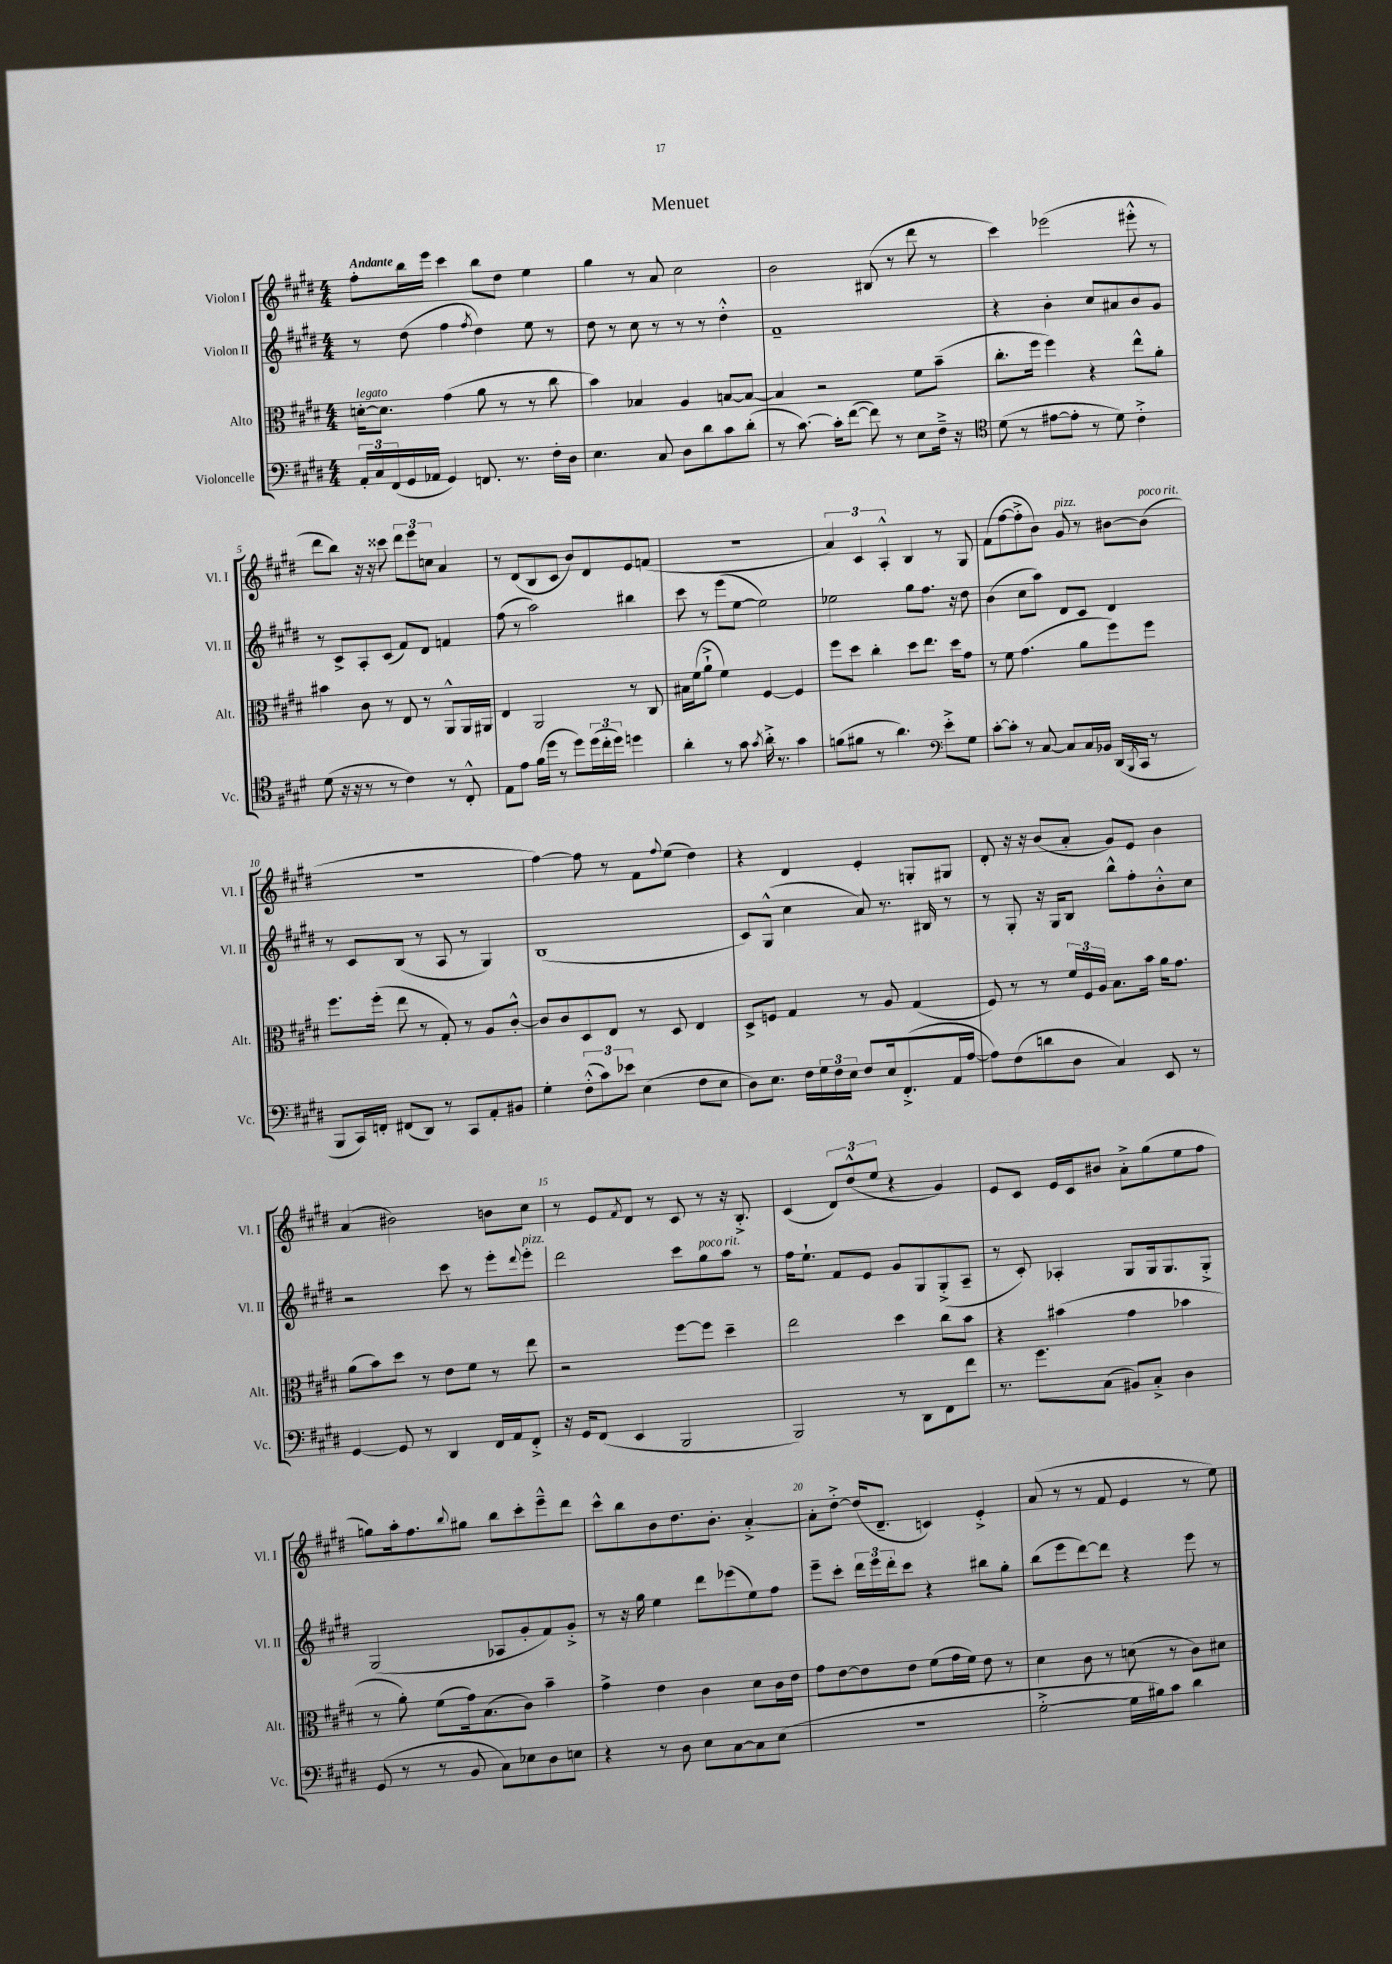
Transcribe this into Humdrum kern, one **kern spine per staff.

**kern	**kern	**kern	**kern
*staff4	*staff3	*staff2	*staff1
*clefF4	*clefC3	*clefG2	*clefG2
*k[f#c#g#d#]	*k[f#c#g#d#]	*k[f#c#g#d#]	*k[f#c#g#d#]
*M4/4	*M4/4	*M4/4	*M4/4
24AA'	[16d'	8r	8ff#'
24C#	.	.	.
.	8.d]	.	.
(24FF#	.	.	.
16GG#	.	(8dd#	16bb
16AA-	.	.	16eee
4GG#)	(4g#	4ff#	4ccc#
.	.	8qff#	.
8.FF	8a	4dd#)	8bb
.	8r	.	8dd#
8.r	.	.	.
.	8r	8ee	4ee
16F#'	8cc#	8r	.
16D#	.	.	.
=	=	=	=
4.E	4b)	8dd#	4gg#
.	.	8r	.
.	4B-	8cc#	8r
8C#	.	8r	8a
8D#	4A	8r	2cc#
8d#	.	8r	.
8c#	[8B	4dd#'^^	.
(8d#'	8B_	.	.
=	=	=	=
8r	4B]	1f#~	2b
[8.c#)	.	.	.
.	2r	.	.
16c#']	.	.	.
([8f#	.	.	.
8f#])	.	.	(8B#
8r	.	.	8r
8E	8f#	.	8ddd#
16F#~^	(8b~	.	8r
16r	.	.	.
=	=	=	=
*clefC4	*	*	*
(8d#	8.cc#'	4r	4ccc#)
8r	.	.	.
.	16ff#	.	.
[8e#	4ff#)	4b'	(2eee-
8e#']	.	.	.
8r	4r	8cc#	.
8d#)	.	8a#	.
4c#'^	8ee^^	8b	8eee#'^^
.	8a'	8g#	8r
=	=	=	=
(8d#	4b#	8r	8ddd#
16r	.	8c#^	8bb)
16r	.	.	.
8r	8c#	8A'	16r
.	.	.	16r
8r	8r	(8c#	8ccc##
4c#)	8E	8f#)	12ddd#
.	.	.	12eee
.	8r	8d#	.
.	.	.	12cc
8r	8AA^^	4f	4a
8C#'^^	16AA	.	.
.	16AA#	.	.
=	=	=	=
8E	4E	(8ff#	8r
8e	.	8r	(8d#
(16f#	2AA	2aa)	8B
16dd#	.	.	.
8r	.	.	8c#
8dd#)	.	.	8b)
(24dd#	.	.	8d#
24cc#'	.	.	.
24dd#)	.	.	.
4dd	8r	4bb#	8e
.	8C#	.	(8f
=	=	=	=
4a'	16B#	8ccc#	1r
.	(16f#	.	.
.	8a`^	8r	.
8r	4f#)	(8eee	.
8g#	.	[8ee	.
8qg#	.	.	.
16a'^	[4F#	2ee])	.
8.r	.	.	.
4g#	4F#]	.	.
=	=	=	=
(8f	8ff#	2ee-	6a)
8f#	8dd#	.	.
.	.	.	6c#
8r	4cc#'	.	.
.	.	.	6A'^^
4.a)	.	.	.
.	8dd#	8gg#	4B
.	8.ee	8.ff#	.
*clefF4	*	*	*
8e'^	.	.	8r
.	16dd#	16r	.
8G#	8g#	8dd#	8G#
=	=	=	=
[8c#'	8r	(4b	(8f#
8c#']	8f#	.	[8ff#
8r	(4.g#	8cc#	8ff#'^]
[8C#	.	8aa)	8b)
8C#]	.	8d#	8g#
16C#	8a	8c#	8r
16BB-	.	.	.
(16DD#	8ff#)	4d#	[8b#
8qBBB	.	.	.
16CC#	.	.	.
8r	8ff#	.	(8b#]
=	=	=	=
8BBB	8.ff#	8r	1r
16CC#)	.	8c#	.
16FF'	(16ff#'	.	.
(8FF#	8ee	(8B	.
8DD#)	8r	8r	.
8r	8G#')	8A	.
8CC#	8r	8r	.
8AA'	8A	4G#)	.
8BB#	[8c#'^^	.	.
=	=	=	=
4G#'	8c#]	(1B	[4ff#)
.	8c#	.	.
(12F#'^^	8D#	.	8ff#]
12c#)	.	.	.
.	8E	.	8r
12e-	.	.	.
(4E	8r	.	8f#
.	.	.	8qqff#
.	8D#	.	(8ee
8F#	4E	.	4dd#)
8E	.	.	.
=	=	=	=
8D#)	8D#^	8c#)	4r
8.E	8F	(8G#^^	.
.	4G#	4cc#	4d#
16F#	.	.	.
24G#	.	.	.
24F#	.	.	.
24E	.	.	.
8F#	8r	8a)	4e'
16E	8A	8.r	.
(8.FF#'^	.	.	.
.	(4G#	.	8G'
.	.	16B#	.
16AA	.	8r	8G#
[16A	.	.	.
=	=	=	=
8A])	8F#)	8r	8d#'
(8F#	8r	8G#'	16r
.	.	.	16r
8d	8r	16r	(8b
.	.	16G#	.
8D#	24f#	8B	8a'
.	24F#	.	.
.	24A	.	.
4C#)	8.B	8bb^^	8g#)
.	.	8ff#'	8e
.	16b	.	.
8EE	16a	8b'^^	4b
.	8.g#	.	.
8r	.	8cc#	.
=	=	=	=
[4GG#	(8a	2r	(4a
.	8b)	.	.
8GG#]	8dd#	.	2b#)
8r	8r	.	.
4DD#	8e	8ccc#	.
.	8f#	8r	.
16FF#	8r	8eee'	8b
16AA	.	.	.
.	.	8qqddd#	.
8FF#'^	8ee	8eee'	8cc#
=	=	=	=
16r	2r	2ddd#	8r
16GG#	.	.	.
(8FF#	.	.	8e
.	.	.	8qf#
4EE	.	.	8d#
.	.	.	8r
2BBB	[8ff#	8ccc#	8c#
.	8ff#]	8gg#	8r
.	4dd#~	8aa	16r
.	.	.	8.B'^
.	.	8r	.
=	=	=	=
2BBB)	2ee	16ff#	(4c#
.	.	8.ee`	.
.	.	8f#	12d#)
.	.	.	(12dd#^^
.	.	8e	.
.	.	.	12ee
8r	4dd#	8g#	4r
8DD#	.	8G#	.
8FF#	8cc#	(8G#'^	4g#)
8f#	8b	8A~	.
=	=	=	=
8.r	4r	8r	8e
.	.	8c#')	8c#
8.g#	.	.	.
.	(4b#	4A-'	16e
.	.	.	16c#
(8C#	.	.	8b#
8BB#)	4g#	8G#	8a'^
8C#'^	.	16G#	(8gg#
.	.	8.G#	.
4D#	4b-	.	8ee
.	.	8G#'^	8ff#
=	=	=	=
(8GG#	8r	(2G#	8gg)
8r	8a')	.	16aa'
.	.	.	8.ff#
8r	(8f#	.	.
.	.	.	8qqbb
8BB	16g#)	.	8gg#
.	(8.B	.	.
8C#)	.	8A-	8bb
8E-	8c#)	8g#'	8ccc#'
8D#	4b~	8f#)	8eee~^^
8E	.	8g#'^	8ddd#
=	=	=	=
4r	4g#^	8r	8ccc#^^
.	.	16r	8bb
.	.	16gg#	.
8r	4e	4ee	8b
8D#	.	.	8.dd#
8E	4c#	8ddd#	.
.	.	.	8.b'
[8C#	.	(8eee-	.
8C#]	8d#	8ee)	[4a'^
(8E	16c#	8ff#	.
.	16e	.	.
=	=	=	=
1r	8g#	8eee~	8a']
.	[8e	8ccc#'	[8dd#'^
.	8e]	24ddd#	(16dd#]
.	.	24eee	.
.	.	.	8.d#~
.	.	24ddd#'	.
.	8e	8ccc#	.
.	(8f#	4r	4c)
.	16g#	.	.
.	16f#)	.	.
.	8e	8bb#	4e'^
.	8r	8gg#'	.
=	=	=	=
[2G#'^	4d#	(8bb	(8a
.	.	8eee	8r
.	8c#	[8ddd#)	8r
.	8r	8ddd#]	8f#
16G#]	(8d	4r	4e
16B#)	.	.	.
8c#	8r	.	.
4d#	8c#)	8eee	8r
.	8d#	8r	8ee)
==	==	==	==
*-	*-	*-	*-
